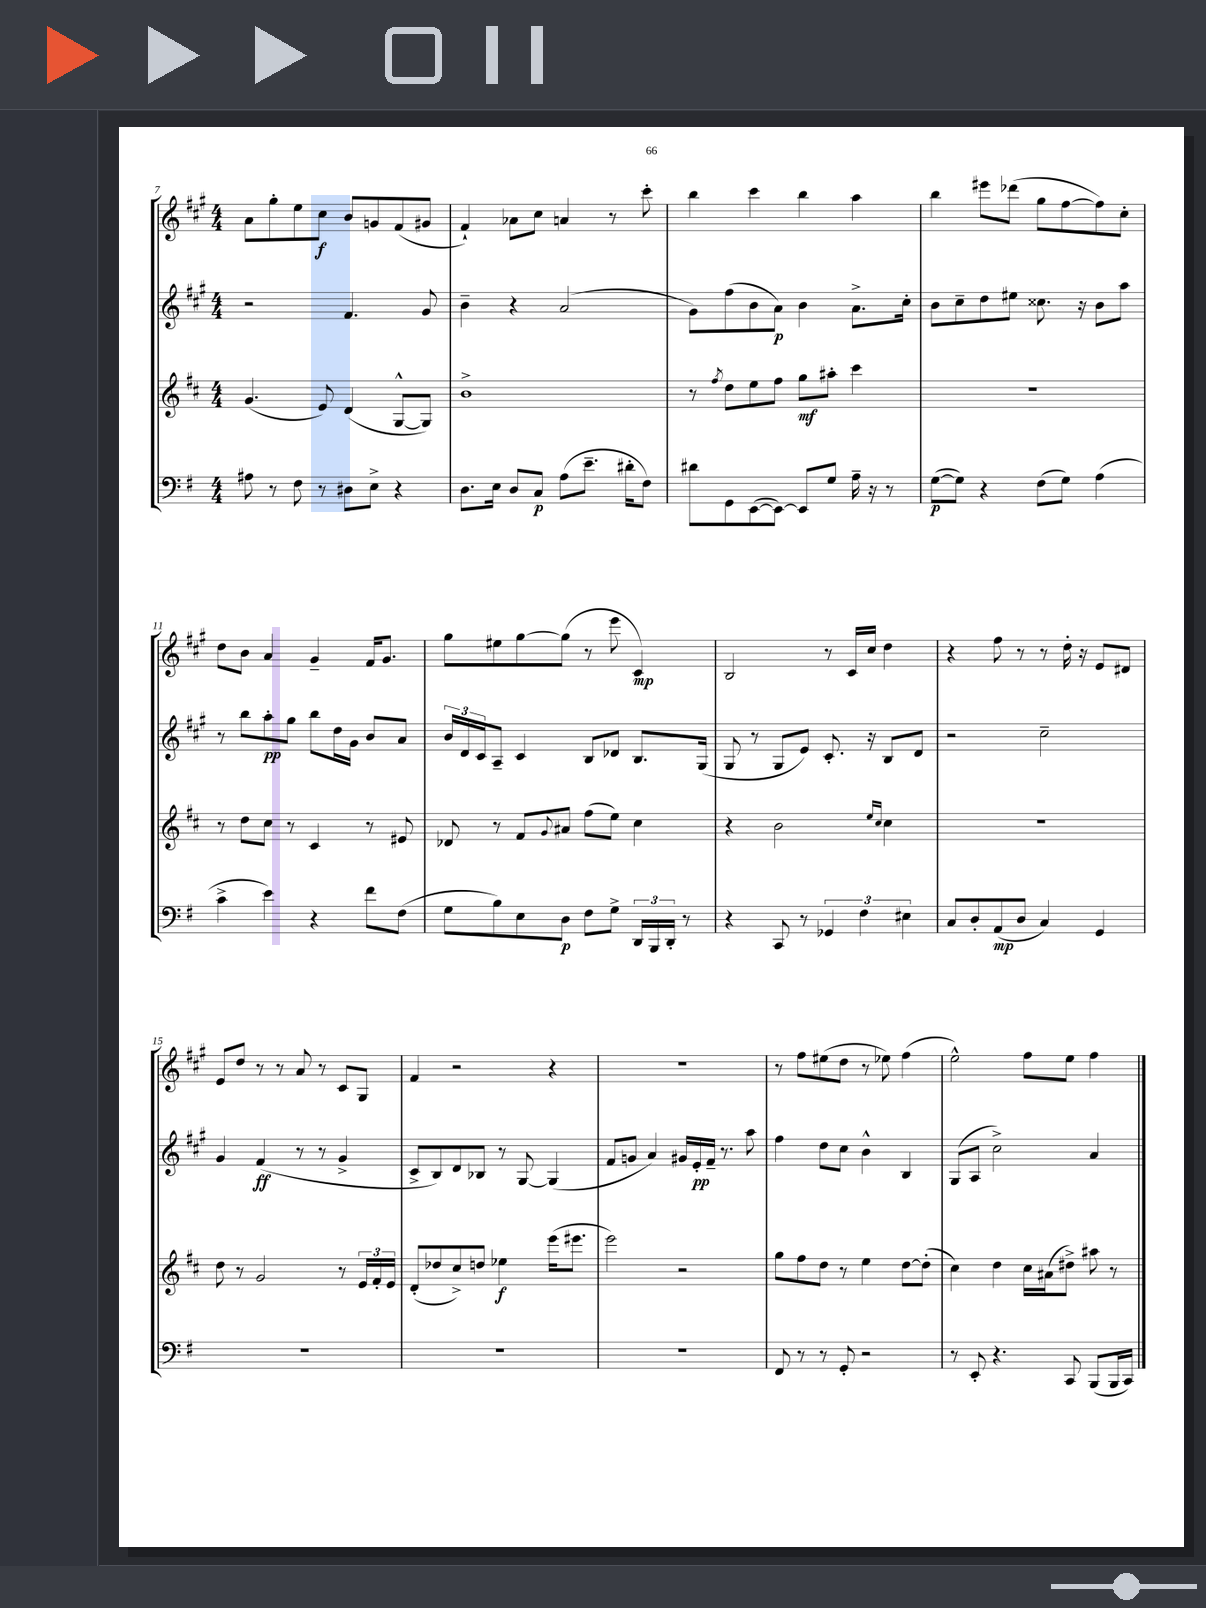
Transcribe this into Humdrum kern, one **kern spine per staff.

**kern	**kern	**kern	**kern
*staff4	*staff3	*staff2	*staff1
*clefF4	*clefG2	*clefG2	*clefG2
*k[f#]	*k[f#c#]	*k[f#c#g#]	*k[f#c#g#]
*M4/4	*M4/4	*M4/4	*M4/4
8A#\	(4.g/	2r	8a\L
8r	.	.	8gg#'\
8F#\	.	.	8ee\
8r	8e/)	.	8cc#\J
8D#\L	(4d/	4.f#/	8b/L
8E^\J	.	.	8g/
4r	[8G^^/L	.	(8f#/
.	8G/]J)	8g#/	8g#/J
=	=	=	=
8.D\L	1b^	4b~\	4f#`/)
16E\Jk	.	.	.
8D/L	.	4r	8a-\L
8C/J	.	.	8cc#\J
(8A\L	.	(2a/	4a/
8.e~\J	.	.	.
.	.	.	8r
16d#'\LK	.	.	.
8F#\J)	.	.	8ccc#'\
=	=	=	=
8d#\L	8r	8g#\L)	4bb\
.	8qff#/	.	.
8GG\	8dd\L	(8ff#\	.
([8EE\	8ee\	8b\	4ccc#\
8EE\_J)	8ff#\J	8a\J)	.
8EE/]L	8gg\L	4b\	4bb\
8G/J	8aa#'\J	.	.
16A~\	4ccc#\	8.a^\L	4aa\
16r	.	.	.
8r	.	.	.
.	.	16cc#'\Jk	.
=	=	=	=
([8G\L	1r	8b\L	4bb\
8G\]J)	.	8cc#~\	.
4r	.	8dd\	8eee#\L
.	.	8ee#\J	(8ddd-\J
(8F#\L	.	8.cc##\	8gg#\L
8G\J)	.	.	[8ff#\
.	.	16r	.
(4A\	.	8b\L	8ff#\])
.	.	8aa\J	8cc#'\J
=	=	=	=
4c^\	8r	8r	8dd\L
.	8dd\L	8bb\L	8b\J
4e\)	8cc#\J	8aa'\	4a/
.	8r	8gg#\J	.
4r	4c#/	8bb\L	4g#~/
.	.	16dd\L	.
.	.	16g#\JJ	.
8f#\L	8r	8b/L	16f#/LK
.	.	.	8.g#/J
(8F#\J	8e#/	8a/J	.
=	=	=	=
8G\L	8d-/	24b/LL	8gg#\L
.	.	24d/	.
.	.	24c#/J	.
8B\)	8r	8A~/J	8ee#\
8E\	8f#/L	4c#/	[8gg#\
.	8qqg/	.	.
8D\J	8a#/J	.	(8gg#\]J
8F#\L	(8ff#\L	8B/L	8r
8G^\J	8ee\J)	8d-/J	8eee\
24DD/LL	4cc#\	8.B/L	4c#/)
24BBB/	.	.	.
24DD'/JJ	.	.	.
8r	.	.	.
.	.	(16G#/Jk	.
=	=	=	=
4r	4r	8G#/	2B/
.	.	8r	.
8CC/	2b\	8G#/L	.
8r	.	8e/J)	.
6GG-/	.	8.c#'/	8r
.	.	.	16c#/LL
6F#\	.	.	.
.	.	16r	16cc#/JJ
.	16qqee/LL	.	.
.	16qqcc#/JJ	.	.
.	4cc#\	8B/L	4dd\
6E#\	.	.	.
.	.	8d/J	.
=	=	=	=
8C/L	1r	2r	4r
8D'/	.	.	.
(8AA/	.	.	8ff#\
8D/J	.	.	8r
4C/)	.	2cc#~\	8r
.	.	.	16dd'\
.	.	.	16r
4GG/	.	.	8e/L
.	.	.	8d#/J
=	=	=	=
1r	8dd\	4g#/	8e/L
.	8r	.	8dd/J
.	2g/	(4f#/	8r
.	.	.	8r
.	.	8r	8a/
.	.	8r	8r
.	8r	4g#^/	8c#/L
.	24e/LL	.	8G#/J
.	24f#'/	.	.
.	24e/JJ	.	.
=	=	=	=
1r	(8d'/L	8c#^/L	4f#/
.	8dd-/	8B/)	.
.	8cc#^/)	8d/	2r
.	8dd/J	8B-/J	.
.	4ee-\	8r	.
.	.	[8G#/	.
.	(16eee\LK	(4G#/]	4r
.	8.eee#\J	.	.
=	=	=	=
1r	2eee\)	8f#/L	1r
.	.	8g/J	.
.	.	4a/)	.
.	2r	16g#/LL	.
.	.	16e'/	.
.	.	16f#~/JJ	.
.	.	8.r	.
.	.	8aa\	.
=	=	=	=
8FF#/	8gg\L	4ff#\	8r
8r	8ff#\	.	8ff#\L
8r	8dd\J	8dd\L	(8ee#\
8GG'/	8r	8cc#\J	8dd\J
2r	4ee\	4b^^\	8r
.	.	.	8ee-\)
.	[8dd\L	4B/	(4ff#\
.	(8dd'\]J	.	.
=	=	=	=
8r	4cc#\)	(8G#/L	2ee^^\)
8EE'/	.	8A/J	.
4.r	4dd\	2cc#^\)	.
.	16cc#\LL	.	8ff#\L
.	(16a#\J	.	.
8CC/	8dd#^\J)	.	8ee\J
(8BBB/L	8aa#\	4a/	4ff#\
16BBB/L	8r	.	.
16CC/JJ)	.	.	.
==	==	==	==
*-	*-	*-	*-
